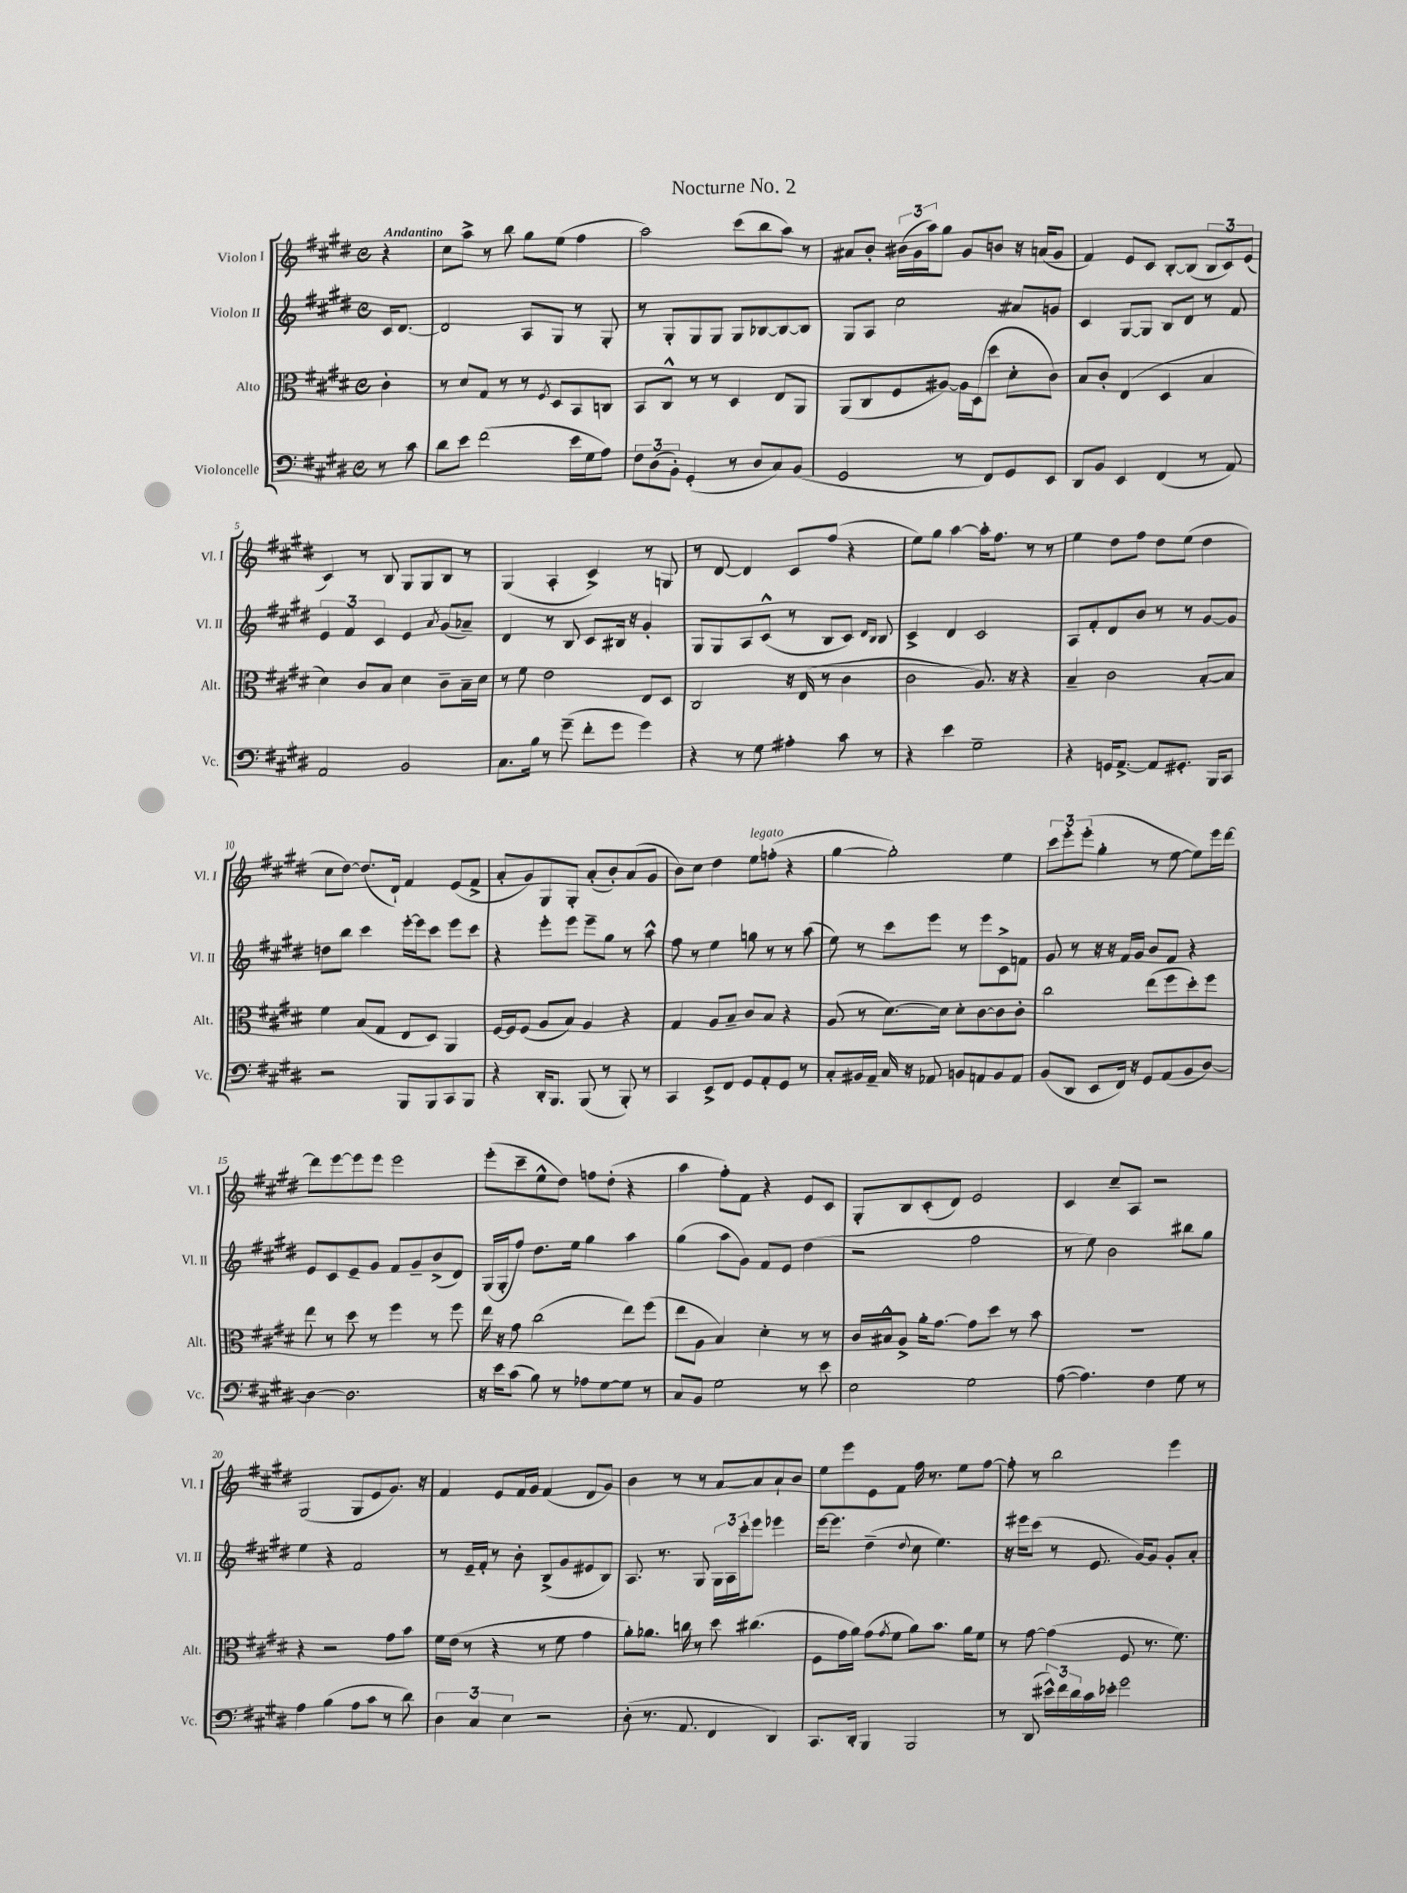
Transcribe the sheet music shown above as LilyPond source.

\header { title = "Nocturne No. 2" }
<<
\new StaffGroup <<
\new Staff = "s0" \with { instrumentName = "Violon I" shortInstrumentName = "Vl. I" } {
    \clef treble \key e \major \defaultTimeSignature \time 4/4 \partial 4 \tempo "Andantino"
    r4 |
    cis''8 a''8-> r8 b''8 gis''8 e''8( fis''4 |
    a''2) cis'''8( b''8 a''8) r8 |
    ais'8 b'8-. \tuplet 3/2 { bis'16( gis'16 a''16) } gis''8 gis'8 b'8 r16 a'16( gis'8 |
    fis'4) e'8 cis'8 b8~-. b8( \tuplet 3/2 { b8 cis'8) e'8( } |
    cis'4) r8 b8 gis8 gis8 b8 r8 |
    gis4( a4-. cis'4->) r8 g8 |
    r8 dis'8~ dis'4 cis'8 fis''8( r4 |
    e''8) gis''8 a''4~ a''16-. fis''8. r8 r8 |
    e''4 dis''8 fis''8 dis''8 e''8( dis''4 |
    cis''8 dis''8~) dis''8.( dis'16-!) fis'4 e'8( fis'8-> |
    a'8-. gis'8) gis8 gis8-. a'8-.( b'8-.) a'8( gis'8 |
    b'8) cis''8 dis''4 e''8^\markup { \italic "legato" } f''8-.( r4 |
    gis''4~ gis''2-.) e''4 |
    \tuplet 3/2 { cis'''8 e'''8-. e'''8-.( } gis''4-. r8 e''8~ e''8) e'''16 dis'''16~ |
    dis'''8 e'''8~ e'''8 e'''8 e'''2 |
    e'''8-.( cis'''8-- e''8-^ dis''8) f''8 dis''8-.( r4 |
    a''4 fis''8-.) fis'8 r4 e'8 cis'8 |
    gis8-. b8 cis'8-.( dis'8) e'2 |
    cis'4 cis''8-- a8 r2 |
    gis2( gis8 e'8 gis'8.) r16 |
    fis'4 e'8 fis'16 gis'16 fis'4( dis'8 gis'8) |
    b'4 r8 r8 a'8~ a'8 a'8-! b'8 |
    e''8 e'''8 e'8 fis'8 fis''16 r8. e''8 fis''8~ |
    fis''8-. r8 b''2 e'''4 \bar "|." |
}
\new Staff = "s1" \with { instrumentName = "Violon II" shortInstrumentName = "Vl. II" } {
    \clef treble \key e \major \defaultTimeSignature \time 4/4 \partial 4
    cis'16 dis'8.~ |
    dis'2 a8 gis8 r8 gis8-. |
    r8 gis8-. gis8 gis8 gis8 bes8~ bes8~ bes8 |
    gis8 a8 cis''2 ais'8 g'8 |
    cis'4 gis8~ gis8 b8 dis'8 r8 fis'8 |
    \tuplet 3/2 { e'4 fis'4 cis'4 } e'4 \acciaccatura { a'8 } gis'8( aes'8--) |
    dis'4 r8 b8 cis'8 bis16 r16 gis'4-. |
    gis8 gis8 a8 cis'8-^( r8 b8 cis'8) \grace { dis'16 b16 } b8 |
    cis'4-> dis'4 cis'2 |
    a8 fis'8-. dis'8 b'8 r8 r8 gis'8~ gis'8 |
    d''8 b''8 cis'''4 e'''16~-. e'''16 cis'''8 e'''8 cis'''8 |
    r4 e'''8-. e'''8 e'''8-- gis''8 r8 a''8-^ |
    fis''8 r8 e''4 g''8 r8 r8 a''8( |
    e''8) r8 cis'''8 e'''8 r8 e'''8 cis'8-> f'8 |
    gis'8 r8 r16 r16 fis'16 gis'16 b'8 fis'8 r4 |
    e'8 cis'8 e'8-- gis'8 fis'8 gis'8-- b'8->( dis'8) |
    gis16( gis16-. fis''8) dis''8. e''16 gis''4 a''4 |
    gis''4( a''8 gis'8) fis'8 e'8 dis''4( |
    r2 fis''2 |
    r8 e''8) b'2 bis''8 gis''8 |
    e''4 r4 fis'2 |
    r8 e'16-- fis'16-. r8 b'8-. b8->( gis'8 eis'8 b8) |
    a8. r8. gis8 \tuplet 3/2 { gis16 a16 cis'''16-. } e'''8 ees'''4 |
    e'''16~ e'''8. dis''4--( \appoggiatura { dis''8 } cis''8 e''4.) |
    r16 eis'''16 cis'''8( r8 e'8. gis'16~) gis'8 gis'8-. a'8-. \bar "|." |
}
\new Staff = "s2" \with { instrumentName = "Alto" shortInstrumentName = "Alt." } {
    \clef alto \key e \major \defaultTimeSignature \time 4/4 \partial 4
    cis'4-. |
    r8 dis'8 gis8 r8 r8 \acciaccatura { fis8 } dis8 b,8 c8 |
    b,8 cis8-^ r8 r8 dis4 e8 a,8 |
    a,8( cis8 fis8 ais8~) ais16 dis16( dis''8 dis'8-. cis'8) |
    b8 cis'8-. e4( dis4 b4 |
    dis'4) cis'8 b8 dis'4 cis'8-- b16-- dis'16 |
    r8 fis'8 e'2 e8 dis8 |
    cis2 r16 e16( r8 cis'4 |
    cis'2 a8.) r16 r4 |
    b4-- cis'2 b8~-. b8 |
    fis'4 b8( gis8 e8 dis8) a,4 |
    fis16~ fis16 fis8( a8 b8) a4 r4 |
    gis4 a8 b8-- cis'8 b8 r4 |
    a8( r8 dis'8.~) dis'16 dis'8-. cis'8~ cis'8 cis'8-. |
    cis''2 e''8( fis''8 dis''8-.) fis''8 |
    e''8 r8 dis''8 r8 fis''4 r8 fis''8 |
    e''16 r16 gis'8 cis''2( e''8) fis''8( |
    e''8 a8 b4) dis'4-. r8 r8 |
    cis'16 bis16-^ a8-> a'16-. gis'8.~ gis'8 dis''8 r8 b'8 |
    R1 |
    r4 r2 gis'8 b'8 |
    fis'16 e'16( r8 r4 r8 fis'8 gis'4 |
    a'8-.) aes'8. c''16 r8 dis''8 cis''4.( |
    fis8 gis'16 a'16) gis'8( \acciaccatura { gis'8 } fis'8 a'8) b'8. a'16 fis'8 |
    r8 gis'8~ gis'4( fis8 r8. fis'8.) \bar "|." |
}
\new Staff = "s3" \with { instrumentName = "Violoncelle" shortInstrumentName = "Vc." } {
    \clef bass \key e \major \defaultTimeSignature \time 4/4 \partial 4
    r8 cis'8 |
    dis'8 e'8 fis'2( e'16 gis16 a8) |
    \tuplet 3/2 { fis8 dis8( b,8-.) } gis,4-.( r8 dis8 cis8) b,8( |
    gis,2 r8 fis,8) gis,8 e,8 |
    dis,8 b,8 e,4 fis,4( r8 a,8) |
    a,2 b,2 |
    cis8. b16 r8 gis'8--( fis'8-. gis'8 gis'4) |
    r4 r8 gis8 ais4-. cis'8 r8 |
    r4 e'4 gis2-- |
    r4 g,16 a,8.~-> a,8 gis,8.-. b,,16 cis,8 |
    r2 b,,8 b,,8 cis,8 b,,8 |
    r4 dis,16-. b,,8. b,,8( r8 b,,8-.) r8 |
    cis,4 e,8-> fis,8 gis,8 a,8-. gis,8 r8 |
    cis8-. bis,16 a,16-- cis16 r16 aes,8 b,8 a,8 b,8 a,8 |
    b,8( dis,8 e,8 fis,16) r16 gis,8 a,8( b,8 dis8~) |
    dis4~ dis2. |
    r16 e'16 cis'8( b8) r8 aes8 gis8~ gis8 r8 |
    cis8 b,8 gis2 r8 e'8 |
    e2 gis2 |
    a8~( a4.) fis4 gis8 r8 |
    a4 b4( a8 cis'8 r8 dis'8) |
    \tuplet 3/2 { dis4 cis4 e4 } r2 |
    dis8-.( r8. a,8. fis,4 dis,4) |
    cis,8. dis,16-. b,,4 b,,2 |
    r8 dis,8( \tuplet 3/2 { eis'16-^) fis'16 dis'16 } cis'16 ees'16-. gis'2 \bar "|." |
}
>>
>>
